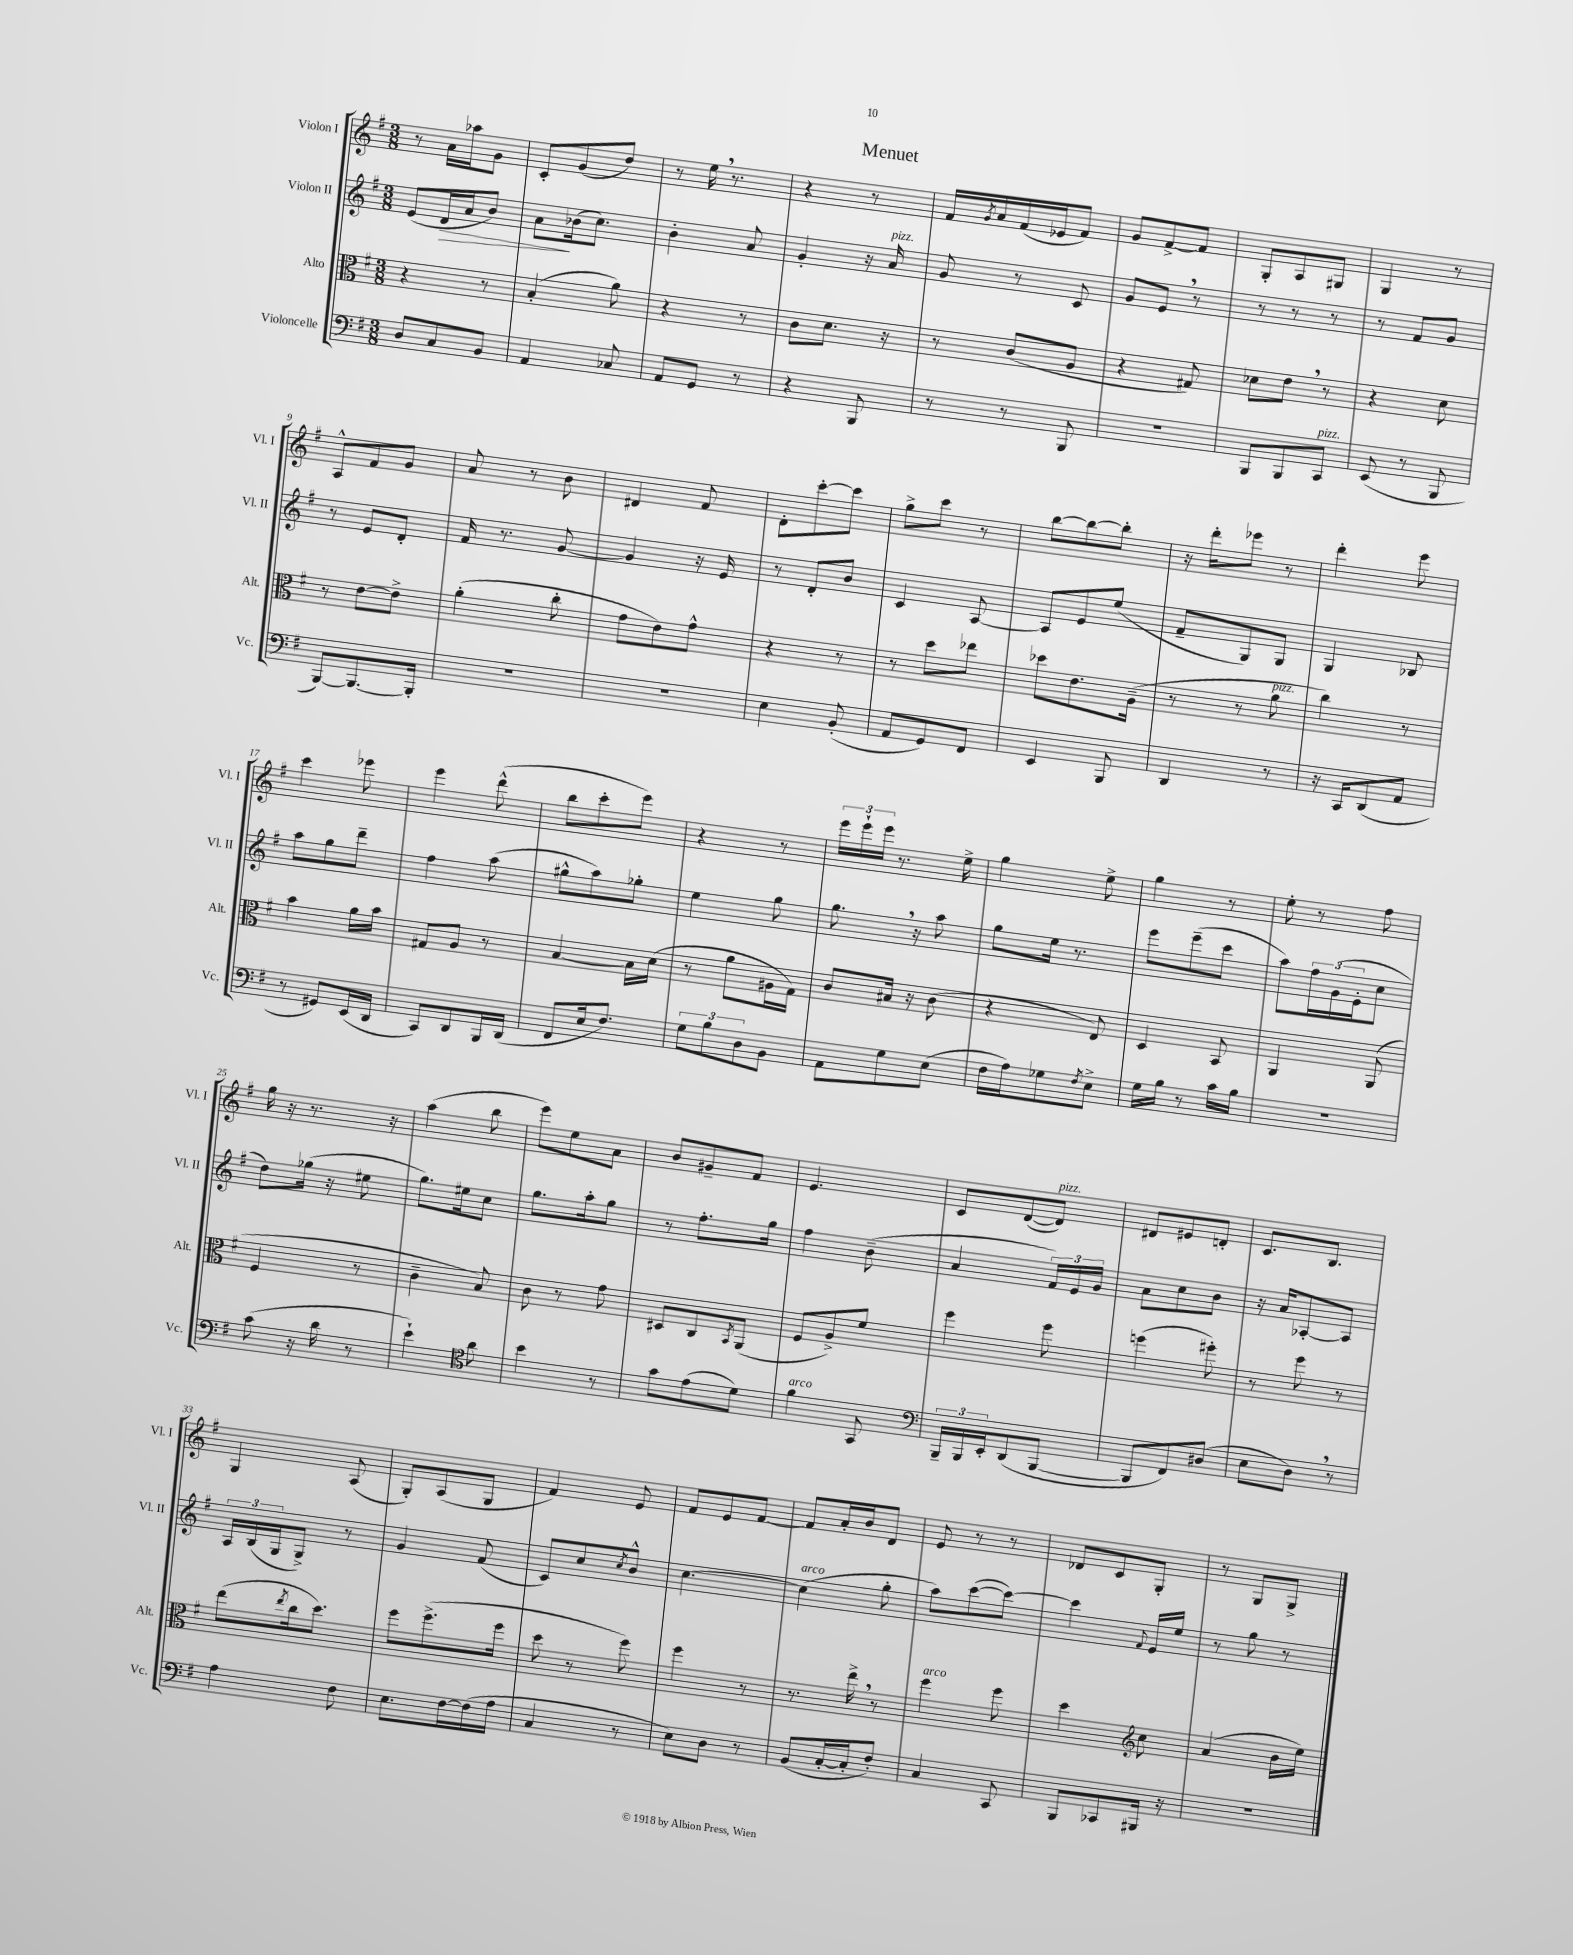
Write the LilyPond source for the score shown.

\header { title = "Menuet" }
<<
\new StaffGroup <<
\new Staff = "s0" \with { instrumentName = "Violon I" shortInstrumentName = "Vl. I" } {
    \clef treble \key g \major \numericTimeSignature \time 3/8
    r8 a'16 aes''16 g'8 |
    c'8-. g'8( d''8) |
    r8 e''16 \breathe r8. |
    r4 r8 |
    fis'16 \acciaccatura { g'8 } a'16 fis'16( ees'16 fis'8) |
    g'8 fis'8~-> fis'8 |
    g8-. a8 gis8 |
    g4 r8 |
    a8-^ fis'8 g'8 |
    a'8 r8 b'8 |
    dis'4 fis'8 |
    d'8-. c'''8~-. c'''8 |
    g''8-> c'''8 r8 |
    b''8~ b''8~ b''8-. |
    r16 d'''16-. ees'''8 r8 |
    d'''4-. e'''8 |
    c'''4 ees'''8 |
    e'''4 d'''8-^( |
    b''8 c'''8-. e'''8) |
    r4 r8 |
    \tuplet 3/2 { e'''16 e'''16-! e'''16 } r8. e''16-> |
    g''4 e''8-> |
    g''4 r8 |
    e''8-. r8 fis''8 |
    g''16 r16 r8. r16 |
    a''4( b''8 |
    e'''8) e''8 a'8 |
    b'8 gis'8-- fis'8 |
    e'4. |
    c'8 d'8~( d'8^\markup { \italic "pizz." }) |
    dis'8 eis'8 d'8-. |
    c'8. b8. |
    g4 a8( |
    g8-.) a8( g8 |
    fis'4) e'8 |
    fis'8 e'8 fis'8~ |
    fis'8 a'16-. b'16 d'8 |
    e'8 r8 r8 |
    des'8 c'8 g8-. |
    r8 g8 g8-> \bar "|." |
}
\new Staff = "s1" \with { instrumentName = "Violon II" shortInstrumentName = "Vl. II" } {
    \clef treble \key g \major \numericTimeSignature \time 3/8
    e'8( d'16\> a'16 b'8) |
    a'8\! bes'16( c''8.) |
    b'4-. a'8 |
    g'4-. r16 a'16^\markup { \italic "pizz." } |
    g'8 r8 c'8 |
    g'8 e'8 \breathe r8 |
    r8 r8 r8 |
    r8 fis'8 g'8 |
    r8 e'8 d'8-. |
    fis'16 r8. g'8~ |
    g'4 r16 e'16 |
    r8 d'8-. b'8 |
    c'4 a8~ |
    a8 e'8 e''8( |
    fis'8-- g8) g8 |
    g4 bes8 |
    a''8 g''8 d'''8-- |
    fis''4 a''8( |
    gis''8-^ a''8) ges''8-. |
    e''4 g''8 |
    g''8. \breathe r16 a''8 |
    g''8 e''16 r8. |
    e'''8 e'''8--( c'''8 |
    a''8) \tuplet 3/2 { fis''16 g'16( e'16-. } c''8 |
    d''8) ges''16( r16 eis''8 |
    g''8.) eis''16 c''8 |
    g''8. a''16-. g''8 |
    r8 fis''8.-. g''16 |
    fis''4 b'8--( |
    a'4 \tuplet 3/2 { fis'16) e'16 g'16 } |
    a'8 c''8 b'8 |
    r16 a'16 aes8~-. aes8 |
    \tuplet 3/2 { a16 b16( g16 } g8->) r8 |
    g'4 fis'8( |
    c'8) c''8 \acciaccatura { c''8 } b'8-^ |
    c''4.~ |
    c''4^\markup { \italic "arco" }( g''8-. |
    a''8) c'''8~( c'''8~) |
    c'''4 \appoggiatura { fis'8 } e'16 e''16 |
    r8 g''8 r8 \bar "|." |
}
\new Staff = "s2" \with { instrumentName = "Alto" shortInstrumentName = "Alt." } {
    \clef alto \key g \major \numericTimeSignature \time 3/8
    r4 r8 |
    b4-.( a'8) |
    r4 r8 |
    c'8 d'8. r16 |
    r8 c'8( a8 |
    r4 gis8) |
    des'8 e'8 \breathe r8 |
    r4 d'8 |
    r8 e'8~ e'8-> |
    a'4-.( c''8-. |
    g'8 e'8) g'8-^ |
    r4 r8 |
    r8 d''8 ees''8 |
    des''8 e'8. a16--( |
    r8 r8 a'8^\markup { \italic "pizz." } |
    c''4) r8 |
    b'4 a'16 b'16 |
    gis8 a8 r8 |
    b4~ b16 d'16( |
    r8 a'8 ais16 g16) |
    c'8 bis16 r16 c'8( |
    r4 e8) |
    d4 b,8 |
    a,4 a,8( |
    fis4 r8 |
    c'4-- b8) |
    c'8 r8 g'8 |
    dis8 c8 \acciaccatura { b,8 } a,8( |
    fis8 a8->) fis'8 |
    fis''4 fis''8 |
    f''4( fis''8-.) |
    r8 fis''8 r8 |
    e''8( \acciaccatura { e''8 } c''16 d''8.) |
    fis''8 fis''8.->( fis''16 |
    d''8 r8 fis''8) |
    fis''4 r8 |
    r8. e''16-> \breathe r8 |
    fis''4^\markup { \italic "arco" } fis''8 |
    d''4 \clef treble c''8 |
    a'4( b'16 e''16) \bar "|." |
}
\new Staff = "s3" \with { instrumentName = "Violoncelle" shortInstrumentName = "Vc." } {
    \clef bass \key g \major \numericTimeSignature \time 3/8
    d8 c8 b,8 |
    a,4 ces8 |
    a,8 g,8 r8 |
    r4 b,,8 |
    r8 r8 b,,8 |
    R4. |
    b,,8 b,,8 c,8^\markup { \italic "pizz." } |
    e,8( r8 b,,8 |
    b,,8~) b,,8.~ b,,16-. |
    R4. |
    R4. |
    e4 b,8-.( |
    a,8 g,8) fis,8 |
    e,4 b,,8 |
    d,4 r8 |
    r16 c,16 d,8( a,8 |
    r8 gis,8) e,16( d,16 |
    c,8) d,8 b,,16 d,16( |
    fis,8 e16 fis8.) |
    \tuplet 3/2 { g8 b8 d8 } b,8 |
    a,8 g8 e8( |
    fis16 a16) ges8 \acciaccatura { fis8 } e8-> |
    g16 b16 r8 c'16 b16 |
    r4. |
    c'8( r16 d'16 r8 |
    e'4-!) \clef tenor a'8 |
    b'4 r8 |
    g'8 e'8( d'8) |
    fis'4^\markup { \italic "arco" } g,8 |
    \clef bass \tuplet 3/2 { b,,16-- b,,16 e,16-. } d,8( b,,8~ |
    b,,8 fis,8) dis8( |
    e8 d8) \breathe r8 |
    a4 fis8 |
    e8. fis16~ fis16( a16 |
    c4 r8 |
    e8) d8 r8 |
    b,8( c16~-. c16-. fis8-.) |
    c4 c,8 |
    b,,8 ces,8 bis,,16 r16 |
    R4. \bar "|." |
}
>>
>>
